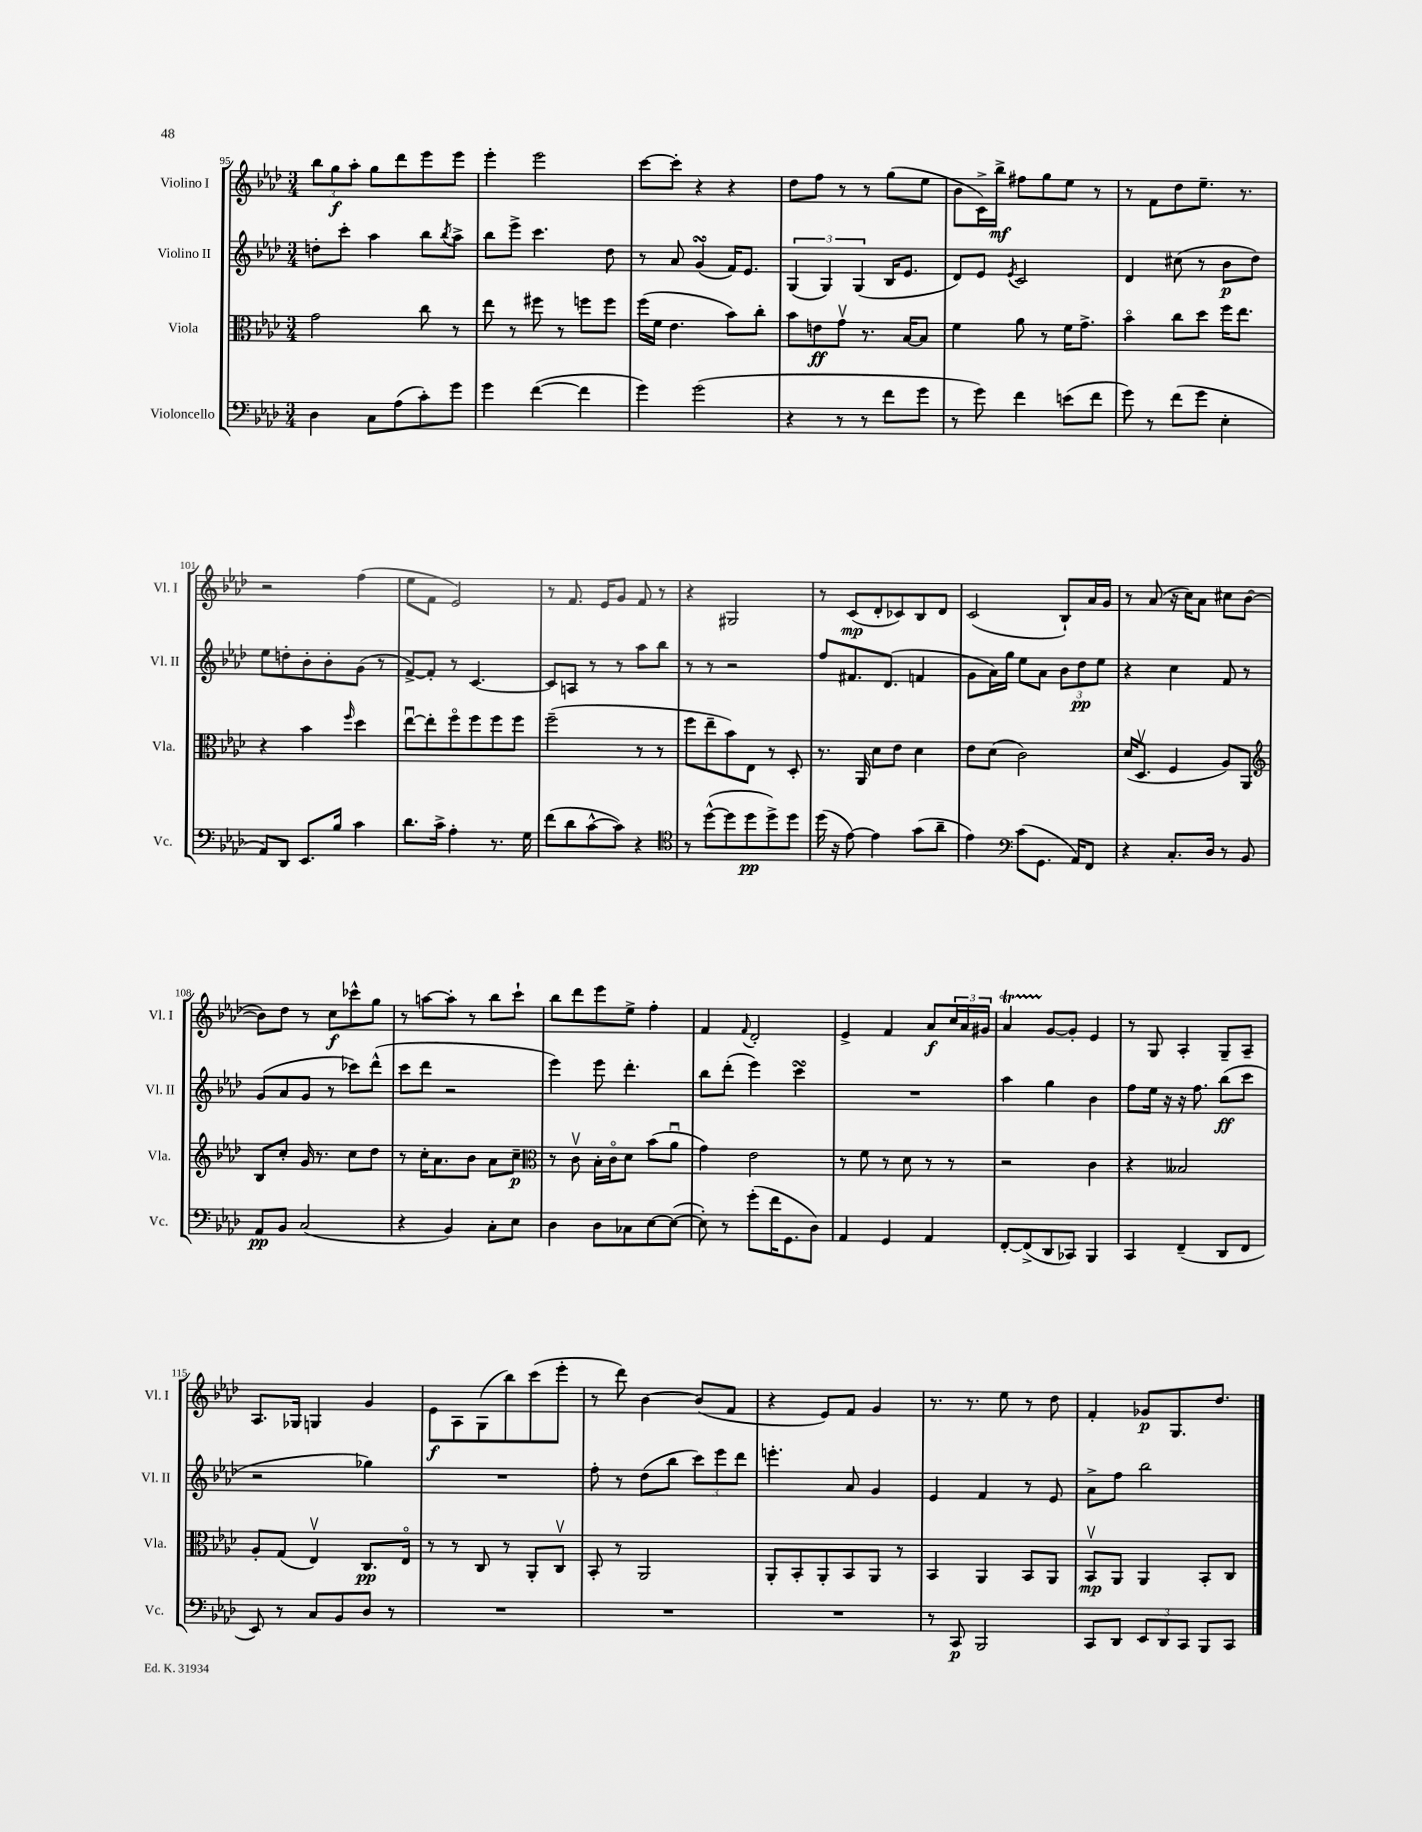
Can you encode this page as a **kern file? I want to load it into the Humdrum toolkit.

**kern	**kern	**kern	**kern
*staff4	*staff3	*staff2	*staff1
*clefF4	*clefC3	*clefG2	*clefG2
*k[b-e-a-d-]	*k[b-e-a-d-]	*k[b-e-a-d-]	*k[b-e-a-d-]
*M3/4	*M3/4	*M3/4	*M3/4
4D-\	2g\	8dd'\L	12bb-\L
.	.	.	12gg\
.	.	8ccc'\J	.
.	.	.	12aa-'\J
8C\L	.	4aa-\	8gg\L
(8A-\	.	.	8ddd-\
8c'\)	8cc\	8bb-\L	8eee-\
.	.	8qbb-/	.
8g\J	8r	8aa-^\J	8eee-\J
=	=	=	=
4g\	8ee-\	8bb-\L	4eee-'\
.	8r	8eee-^\J	.
([4f\	8ff#\	4.ccc\	2eee-\
.	8r	.	.
4f\]	8ff\L	.	.
.	8ff\J	8dd-\	.
=	=	=	=
4g\)	(16ff\LL	8r	[8ccc\L
.	16f\JJ	.	.
.	4.e-\	8a-/	8ccc'\]J
(2g\	.	(4g/	4r
.	8b-\L)	16f/LK)	4r
.	.	8.e-/J	.
.	8cc'\J	.	.
=	=	=	=
4r	8b-\L	(6G/	8dd-\L
.	8e\	.	8ff\J
.	.	6G/)	.
8r	8gv\J	.	8r
.	.	(6G/	.
8r	8.r	.	8r
8f\L	.	16B-/LK	(8gg\L
.	[16B-/LK	8.e-/J	.
8g\J	8B-/]J	.	8ee-\J
=	=	=	=
8r	4f\	8d-/L)	8b-\L
8g\)	.	8e-/J	16c^\L)
.	.	.	16bb-^\JJ
.	.	8qe-/	.
4f\	8a-\	2c/	8ff#\L
.	8r	.	8gg\
(8e\L	16f\LK	.	8ee-\J
.	8.g^\J	.	.
8f\J	.	.	8r
=	=	=	=
8g\)	4b-o\	4d-/	8r
8r	.	.	8f\L
(8f\L	8cc\L	(8cc#\	8dd-\
8g\J	8dd-\J	8r	8.ee-~\J
4E-'\	16ff\LK	8b-\L	.
.	8.ee-\J	.	8.r
.	.	8dd-\J)	.
=	=	=	=
8AA-/L)	4r	8ee-\L	2r
8DD-/J	.	8dd'\	.
8.EE-/L	4b-\	8b-'\	.
.	.	8b-'\	.
16B-/Jk	.	.	.
.	16qqff/	.	.
4c\	4dd-\	(8g\J	(4ff\
.	.	8r	.
=	=	=	=
8.d-\L	[8ee-u\L	[8f^/L)	8ee-\L
.	8ee-'\]	8f'/]J	8f\J
16c^\Jk	.	.	.
4A-'\	8ffo\	8r	2e-/)
.	8ff\	[4.c/	.
8.r	8ff\	.	.
.	8ff\J	.	.
16G\	.	.	.
=	=	=	=
(8f\L	(2ff~\	8c/]L	8r
8d-\	.	8A/J	8.f/
[8c^^\	.	8r	.
.	.	.	16e-/LK
8c\]J)	.	8r	8g/J
4r	8r	8aa-\L	8f/
.	8r	8bb-\J	8r
=	=	=	=
*clefC4	*	*	*
8r	8ff\L	8r	4r
([8dd-^^\L	8ee-~\	8r	.
8dd-\]	8b-\)	2r	2G#/
8dd-\	8E-\J	.	.
8dd-^\)	8r	.	.
8dd-\J	8D-'/	.	.
=	=	=	=
(16dd-\	8.r	8ff/L	8r
16r	.	.	.
[8e-\)	.	8.f#/	(8c/L
.	16AA-/	.	.
4e-\]	8d-\L	.	8d-'/
.	.	(8.d-/J	.
.	8e-\J	.	8c-/)
(8g\L	4d-\	4f/	8B-/
8a-~\J	.	.	8d-/J
=	=	=	=
4e-\)	8e-\L	8g\L	(2c/
.	(8d-\J	16a-\L)	.
.	.	16gg\JJ	.
*clefF4	*	*	*
(8c\L	2c\)	8ee-\L	.
8.GG\J	.	8a-\J	.
.	.	12b-\L	8B-`/L)
16AA-/LK)	.	.	.
.	.	12dd-\	.
8FF/J	.	.	16a-/L
.	.	12ee-\J	.
.	.	.	16g/JJ
=	=	=	=
4r	(16d-/LK	4r	8r
.	8.D-v/J	.	.
.	.	.	(8a-/
8.C'/L	4F/	4cc\	16r
.	.	.	16cc\LK)
.	.	.	8a-\J
16D-/Jk	.	.	.
8r	8A-/L)	8f/	8cc#\L
8BB-/	8AA-/J	8r	([8b-\J
=	=	=	=
*	*clefG2	*	*
8AA-/L	8B-/L	(8g/L	8b-\]L)
8BB-/J	8cc'/J	8a-/	8dd-\J
(2C/	16g/	8g/J	8r
.	8.r	.	.
.	.	8r	8cc\L
.	8cc\L	8ccc-\L)	8ccc-^^\
.	8dd-\J	(8ddd-^^\J	8gg\J
=	=	=	=
4r	8r	8ccc\L	8r
.	16cc'\LK	8ddd-\J	[8aa\L
.	8.a-\	.	.
4BB-/)	.	2r	8aa'\]J
.	8b-\J	.	8r
8C'\L	8a-\L	.	8bb-\L
8E-\J	8cc~\J	.	8ccc`\J
=	=	=	=
*	*clefC3	*	*
4D-\	8r	4eee-\)	8bb-\L
.	8cv\	.	8ddd-\
8D-\L	16B-'\LL	8eee-\	8eee-\
.	16co\J	.	.
8C-\	8d-\J	4.ddd-'\	8ee-^\J
[8E-\	(8b-\L	.	4ff'\
(8E-\_J	8a-u\J	.	.
=	=	=	=
8E-'\])	4g\)	8bb-\L	4f/
8r	.	(8ddd-'\J	.
.	.	.	8qqf/
(8g'\L	2e-\	4eee-\)	2d-'/
16f\K	.	.	.
8.GG\	.	.	.
.	.	4ccc\	.
8D-\J)	.	.	.
=	=	=	=
4AA-/	8r	2.r	4e-^/
.	8f\	.	.
4GG/	8r	.	4f/
.	8d-\	.	.
4AA-/	8r	.	8a-/L
.	8r	.	24cc/L
.	.	.	24a-/
.	.	.	24g#/JJ
=	=	=	=
[8FF'/L	2r	4aa-\	4a-/
(8FF^/]	.	.	.
8DD-/	.	4gg\	[8g/L
8CC-/J)	.	.	8g'/]J
4BBB-/	4c\	4b-\	4e-/
=	=	=	=
4CC/	4r	8ff\L	8r
.	.	16ee-\Jk	8G/
.	.	16r	.
(4FF~/	2B--/	16r	4A-'/
.	.	8.ff\	.
8DD-/L	.	(8bb-\L	8G~/L
8FF/J	.	8ccc\J	8A-~/J
=	=	=	=
8EE-/)	8A-'/L	2r	8.A-/L
8r	(8G/J	.	.
.	.	.	16G-/Jk
8C/L	4E-v/)	.	4G/
8BB-/	.	.	.
8D-/J	8.C/L	4gg-\)	4g/
8r	.	.	.
.	16E-o/Jk	.	.
=	=	=	=
2.r	8r	2.r	8e-\L
.	8r	.	8A-\
.	8C/	.	(8G\
.	8r	.	8bb-\)
.	8AA-'/L	.	(8ccc\
.	8Cv/J	.	8eee-'\J
=	=	=	=
2.r	8BB-'/	8ff'\	8r
.	8r	8r	8ddd-\)
.	2AA-/	(8dd-\L	[4b-\
.	.	8bb-\J	.
.	.	12ccc\L)	(8b-/]L
.	.	12eee-\	.
.	.	.	8f/J
.	.	12ddd-\J	.
=	=	=	=
2.r	8AA-'/L	4.eee'\	4r
.	8BB-'/	.	.
.	8AA-'/	.	8e-/L)
.	8BB-/	8a-/	8f/J
.	8AA-/J	4g/	4g/
.	8r	.	.
=	=	=	=
8r	4BB-/	4e-/	8.r
8CC/	.	.	.
.	.	.	8.r
2BBB-/	4AA-/	4f/	.
.	.	.	8ee-\
.	8BB-/L	8r	8r
.	8AA-/J	8e-/	8dd-\
=	=	=	=
8CC/L	8BB-v/L	8a-^\L	4f'/
8DD-/J	8AA-/J	8ff\J	.
12EE-/L	4AA-/	2bb-\	8g-/L
12DD-/	.	.	.
.	.	.	8.G/
12CC/J	.	.	.
8BBB-/L	8BB-'/L	.	.
.	.	.	8.dd-/J
8CC/J	8C/J	.	.
==	==	==	==
*-	*-	*-	*-
